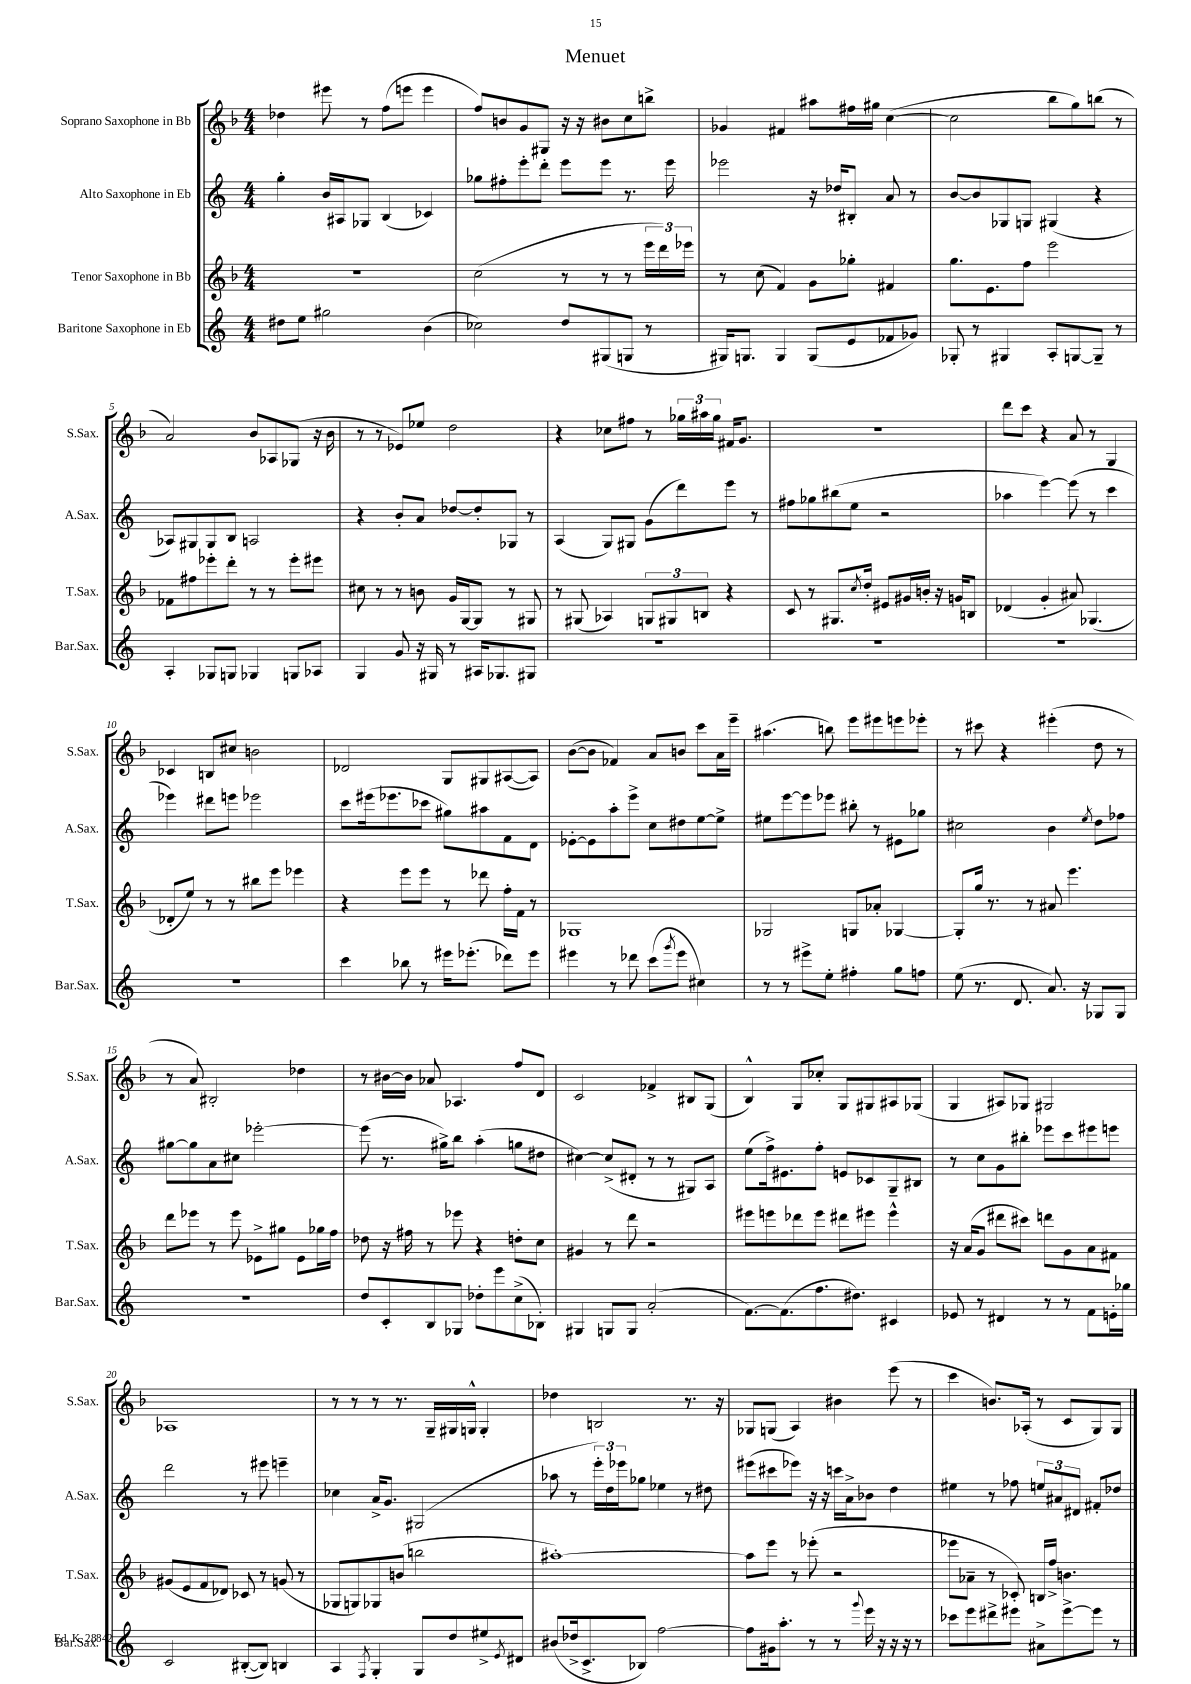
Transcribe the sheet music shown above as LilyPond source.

\header { title = "Menuet" }
<<
\new StaffGroup <<
\new Staff = "s0" \with { instrumentName = "Soprano Saxophone in Bb" shortInstrumentName = "S.Sax." } {
    \clef treble \key f \major \numericTimeSignature \time 4/4
    des''4 eis'''8 r8 f''8( e'''8 e'''4 |
    f''8) b'8 g'8 gis8 r16 r16 bis'8 c''8 b''8-> |
    ges'4 fis'4 ais''8 fis''16 gis''16 c''4~( |
    c''2 bes''8 g''8) b''8( r8 |
    a'2) bes'8 aes8 ges8( r16 bes'16 |
    r8 r8 ees'8) ees''8 d''2 |
    r4 ces''8 fis''8 r8 \tuplet 3/2 { ges''16 ais''16 ges''16 } fis'16 g'8. |
    R1 |
    d'''8 c'''8 r4 a'8 r8 g4 |
    ces'4 b8 cis''8 b'2 |
    des'2 g8 gis8 ais8~( ais8) |
    bes'8~( bes'8 fes'4) a'8 b'8 c'''8 a'16 e'''16-- |
    ais''4.( b''8) e'''8 eis'''8 e'''8 ees'''8-. |
    r8 cis'''8 r4 eis'''4-.( d''8 r8 |
    r8 a'8) bis2-. des''4 |
    r8 bis'16~ bis'16 aes'8 aes4. f''8 d'8 |
    c'2 fes'4-> bis8 g8( |
    bes4-^) g8 ces''8-. g8 gis8 ais8 ges8( |
    g4 ais8) ges8 gis2 |
    aes1 |
    r8 r8 r8 r8. g16-- gis16 g16-^ g4-. |
    des''4 b2 r8. r16 |
    ges8 g8( a4) bis'4 e'''8( r8 |
    c'''4 b'8.) aes16-.( r8 c'8 g8) g8 \bar "|." |
}
\new Staff = "s1" \with { instrumentName = "Alto Saxophone in Eb" shortInstrumentName = "A.Sax." } {
    \clef treble \key c \major \numericTimeSignature \time 4/4
    g''4-. b'16 ais16 ges8 b4( ces'4) |
    ges''8 fis''8-. e'''8-. d'''8-. e'''8 e'''8 r8. e'''16 |
    ees'''2 r16 des''16 bis8-. a'8 r8 |
    b'8~ b'8 ges8 g8 gis4( r4 |
    aes8) gis8 gis8 b8 a2 |
    r4 b'8-. a'8 des''8~ des''8-. ges8 r8 |
    a4( g8) gis8 g'8( d'''8) e'''8 r8 |
    fis''8 ges''8 bis''8( e''8 r2 |
    aes''4 e'''4~) e'''8( r8 c'''4 |
    ees'''4) dis'''8 e'''8 ees'''2 |
    c'''8 eis'''16( ees'''8. ces'''8 gis''8) ais''8 f'8 d'8 |
    ees'8~-. ees'8 a''8-. e'''8-> c''8 dis''8 e''8~ e''8-> |
    eis''8 e'''8~ e'''8 ees'''8 bis''8-. r8 eis'8 ges''8 |
    cis''2 b'4 \acciaccatura { e''8 } d''8 fes''8 |
    gis''8~ gis''8 a'8 cis''8 ees'''2~-. |
    ees'''8( r8. gis''16->) b''8 a''4-.( g''8 dis''8 |
    cis''4~) cis''8->( dis'8-. r8 r8 gis8) a8 |
    e''8( f''16->) eis'8. f''8-. e'8 ces'8 g8-- bis8 |
    r8 c''8 g'8 bis''8-. ees'''8 c'''8 eis'''8 e'''8 |
    d'''2 r8 eis'''8 e'''4-- |
    ces''4 a'16-> g'8. gis2( |
    aes''8 r8 \tuplet 3/2 { e'''16-.) d''16 ees'''16 } ges''8 ees''4 r8 dis''8 |
    eis'''8( cis'''8 ees'''8) r16 r16 c'''16 a'16-> bes'8 d''4 |
    eis''4 r8 fes''8 \tuplet 3/2 { e''8 ais'8 dis'8 } fis'8-. des''8 \bar "|." |
}
\new Staff = "s2" \with { instrumentName = "Tenor Saxophone in Bb" shortInstrumentName = "T.Sax." } {
    \clef treble \key f \major \numericTimeSignature \time 4/4
    r1 |
    c''2( r8 r8 r8 \tuplet 3/2 { e'''16 d'''16) ees'''16 } |
    r8 c''8( f'4) g'8 ges''8-. fis'4 |
    g''8. e'8. f''8 e'''2 |
    fes'8 fis''8 ees'''8-. d'''8-. r8 r8 ees'''8-. eis'''8 |
    cis''8 r8 r8 b'8 g'16 g16~ g8 r8 gis8 |
    r8 gis8( aes4) \tuplet 3/2 { g8 gis8 b8 } r4 |
    c'8 r8 gis8. \acciaccatura { c''8 } d''16-. eis'8 gis'16 b'16-. r16 g'16 b8 |
    des'4( g'4-. ais'8) ges4.( |
    des'8-. e''8) r8 r8 bis''8 e'''8 ees'''4 |
    r4 e'''8 e'''8 r8 des'''8 f''16-. f'16 r8 |
    ges1 |
    ges2 g8 aes'8-. ges4~ |
    ges8-. g''16 r8. r8 ais'8 e'''4. |
    d'''8 ees'''8 r8 ees'''8 ees'8-> gis''8 ees'8 ges''16 f''16 |
    des''8 r16 fis''16 r8 ees'''8 r4 d''8-. c''8 |
    gis'4 r8 d'''8 r2 |
    eis'''8 e'''8 des'''8 e'''8 dis'''8 eis'''8 eis'''4-^ |
    r16 a'16( g'8 dis'''8 cis'''8) d'''8 g'8 a'8 fis'8 |
    gis'8( e'8 f'8 des'8) ces'8 r8 g'8( r8 |
    ges8 g8) ges8 b'8( b''2 |
    ais''1~-.) |
    ais''8 e'''8 r8 ees'''8-.( r2 |
    ees'''8 aes'8-- r8 ces'8-.) b16 f''16-> b'4. \bar "|." |
}
\new Staff = "s3" \with { instrumentName = "Baritone Saxophone in Eb" shortInstrumentName = "Bar.Sax." } {
    \clef treble \key c \major \numericTimeSignature \time 4/4
    dis''8 e''8 gis''2 b'4( |
    ces''2) d''8 gis8( g8 r8 |
    gis16) g8. g4 g8( e'8 fes'8 ges'8) |
    ges8-. r8 gis4 a8-. g8~ g8-- r8 |
    a4-. ges8 g8 ges4 g8 aes8 |
    g4 g'8 r16 gis16 r8 ais16 ges8. gis8 |
    R1 |
    R1 |
    R1 |
    R1 |
    c'''4 bes''8 r8 eis'''16 ees'''8.-.( des'''8) ees'''8 |
    eis'''4 r8 des'''8 c'''8( \acciaccatura { g'''8 } eis'''8 cis''4) |
    r8 r8 eis'''8-> e''8-. fis''4-. g''8 f''8 |
    e''8( r8. d'8. a'8.) r16 ges8 ges8 |
    r1 |
    d''8 c'8-. b8 ges8 des''8-. e'''8 c''8->( bes8-.) |
    gis4 g8 g8 a'2-.( |
    f'8.~) f'8.( f''8. dis''8.) cis'4 |
    ees'8 r8 dis'4 r8 r8 f'8 e'16-. ges''16 |
    c'2 bis8~-.( bis8) b4 |
    a4 \acciaccatura { f8 } g4-. g8 d''8 eis''8-> \acciaccatura { e'8 } dis'8 |
    bis'8( des''16-> c'8.-> bes8) f''2~ |
    f''8 gis'16 a''8.-. r8 r8 \appoggiatura { g'''8 } e'''16 r16 r16 r16 r8 |
    ces'''8 e'''8 dis'''8-> eis'''8 ais'8-> eis'''8~-> eis'''8 r8 \bar "|." |
}
>>
>>
